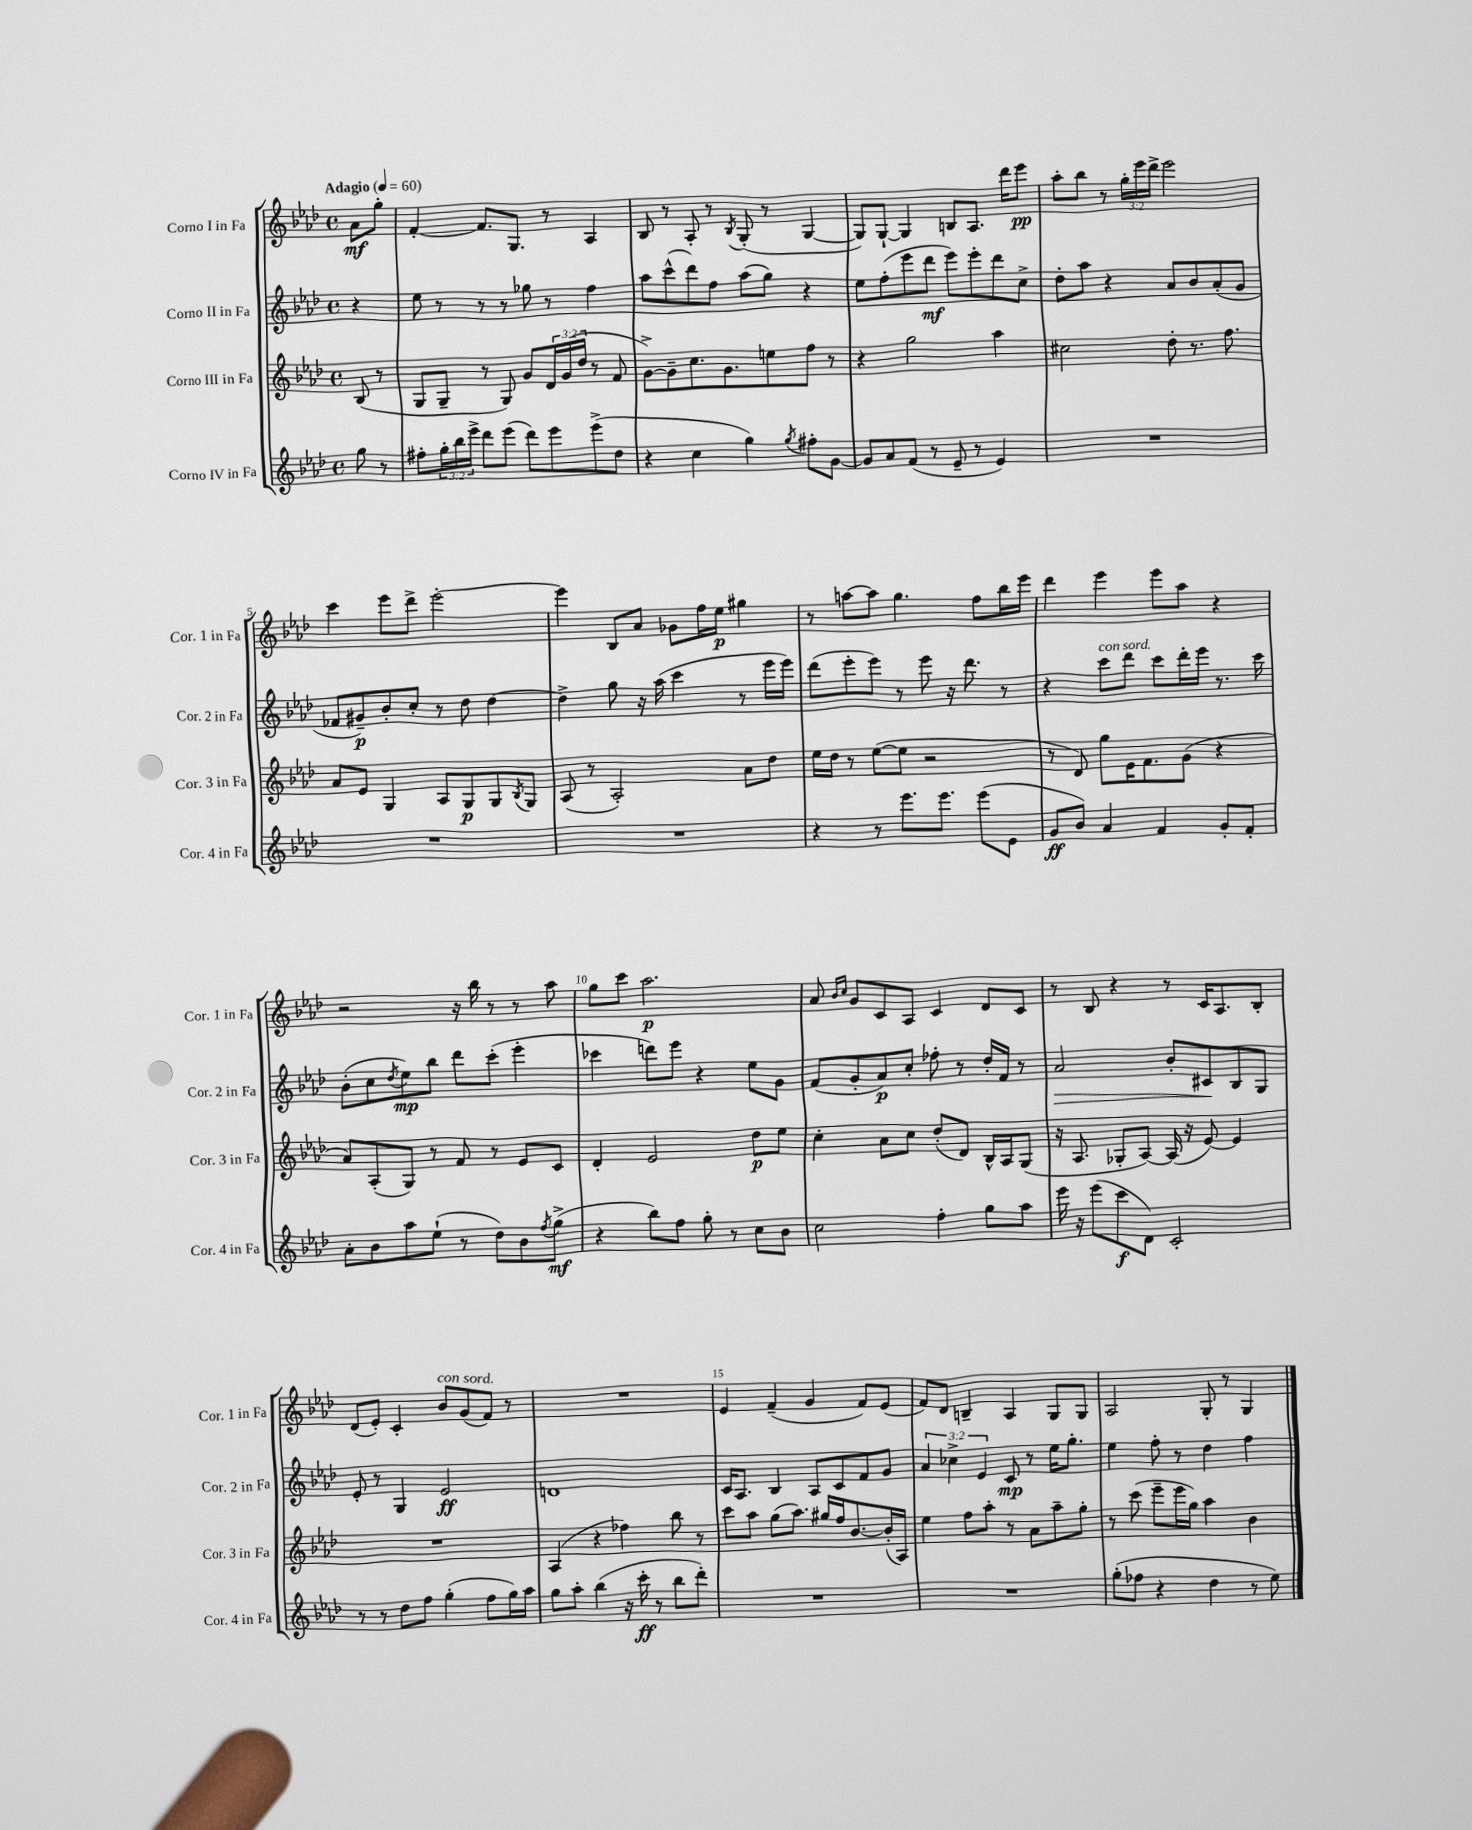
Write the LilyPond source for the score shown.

<<
\new StaffGroup <<
\new Staff = "s0" \with { instrumentName = "Corno I in Fa" shortInstrumentName = "Cor. 1 in Fa" } {
    \clef treble \key aes \major \defaultTimeSignature \time 4/4 \override Staff.TupletNumber.text = #tuplet-number::calc-fraction-text \partial 4 \tempo "Adagio" 4 = 60
    aes'8\mf g''8-. |
    f'4~-. f'8. g8. r8 aes4 |
    bes8 r8 aes8-. r8 \acciaccatura { bes8 } g8-.( r8 g4~ |
    g8) g8~-! g4 b8 aes8. des'''16 ees'''8\pp |
    aes''8-. bes''8 r8 \tuplet 3/2 { g''16-. ees'''16 des'''16-> } ees'''2 |
    c'''4 ees'''8 des'''8-> ees'''2~-. |
    ees'''4 bes8 aes'8 ges'8 f''16 ees''16\p gis''4 |
    r8 a''8~ a''8 g''4. f''8 bes''16 ees'''16 |
    des'''4 ees'''4 ees'''8 aes''8 r4 |
    r2 r16 bes''16 r8 r8 aes''8 |
    g''8 c'''8 aes''2.\p |
    aes'8 \grace { bes'16 c''16 } g'8 c'8 aes8 c'4 des'8 c'8 |
    r8 bes8 r4 r8 c'16 aes8. bes8-. |
    des'8( ees'8-.) c'4-. bes'8^\markup { \italic "con sord." } g'8( f'8) r8 |
    R1 |
    ees'4 f'4--( g'4 f'8) ees'8( |
    f'8) des'8 b4-- aes4 g8 g8 |
    aes2 g8-. r8 g4 \bar "|." |
}
\new Staff = "s1" \with { instrumentName = "Corno II in Fa" shortInstrumentName = "Cor. 2 in Fa" } {
    \clef treble \key aes \major \defaultTimeSignature \time 4/4 \override Staff.TupletNumber.text = #tuplet-number::calc-fraction-text \partial 4
    r4 |
    ees''8 r8 r8 r8 ges''8 r8 f''4 |
    aes''8 c'''8-^( des'''8) f''8 aes''8( g''8) r4 |
    ees''8 f''8-.( ees'''8 des'''8\mf ees'''8) ees'''8-. des'''8 c''8-> |
    des''8-. aes''8 r4 aes'8 bes'8 aes'8-.( g'8 |
    fes'8 gis'8--\p) bes'8-. c''8-. r8 des''8 des''4~ |
    des''4-> g''8 r16 aes''16( c'''4 r8 ees'''16 ees'''16) |
    des'''8( ees'''8-. ees'''8) r8 ees'''8 r16 des'''8. r8 |
    r4 c'''8^\markup { \italic "con sord." } des'''8 c'''8 des'''16-. ees'''16 r8. c'''16 |
    bes'8-.( c''8 \acciaccatura { des''8 } ees''8\mp) bes''8 des'''8 c'''8-.( ees'''4-. |
    ces'''4 d'''8) ees'''8 r4 ees''8 g'8 |
    f'8( g'8-. aes'8\p) c''8-. fes''8-. r8 des''16-. f'16 r8 |
    aes'2\> bes'8-. cis'8\! bes8 g8 |
    ees'8-. r8 g4 ees'2\ff |
    d'1 |
    c'16 aes8. bes4 aes8 c'8 f'8 g'8 |
    \tuplet 3/2 { aes'4 ces''4-> ees'4 } c'8\mp r8 ees''16 g''8.-. |
    ees''4 f''8-. r8 des''4 f''4 \bar "|." |
}
\new Staff = "s2" \with { instrumentName = "Corno III in Fa" shortInstrumentName = "Cor. 3 in Fa" } {
    \clef treble \key aes \major \defaultTimeSignature \time 4/4 \override Staff.TupletNumber.text = #tuplet-number::calc-fraction-text \partial 4
    bes8( r8 |
    g8 g8-- r8 g8) g'8 \tuplet 3/2 { des'16 g'16( des''16 } r8 f'8 |
    g'8~->) g'8-- c''8. g'8. e''8 f''8 r8 |
    r4 g''2 aes''4 |
    cis''2 des''8-. r8. f''8. |
    aes'8 ees'8 g4 aes8 g8\p g8 \acciaccatura { bes8 } g8 |
    aes8( r8 aes2-.) aes'8 des''8 |
    ees''16 des''16 r8 ees''8~( ees''8 r2 |
    r8 des'8) g''8 ees'16 f'8. g'8( r4 |
    aes'8) aes8-.( g8) r8 f'8 r8 ees'8 c'8 |
    des'4-. ees'2 des''8\p ees''8 |
    c''4-. aes'8 c''8 des''8-.( des'8) bes16-^ aes16 g8( |
    r16 aes8. ges8-. aes8~) aes16( r16 ees'8~) ees'4 |
    R1 |
    aes4( r4 fes''4) bes''8 r8 |
    c'''8 aes''8 g''8( aes''8.) gis''16 f''16 bes'8.~ bes'16-.( aes16) |
    ees''4 f''8 aes''8-. r8 aes'8 aes''8-- g''8-. |
    r8 c'''8( ees'''8-- ees'''16 g''16) aes''4 bes'4 \bar "|." |
}
\new Staff = "s3" \with { instrumentName = "Corno IV in Fa" shortInstrumentName = "Cor. 4 in Fa" } {
    \clef treble \key aes \major \defaultTimeSignature \time 4/4 \override Staff.TupletNumber.text = #tuplet-number::calc-fraction-text \partial 4
    g''8 r8 |
    fis''8-. \tuplet 3/2 { g''16-. bes''16 ees'''16-> } des'''8 ees'''8( des'''8) ees'''8 ees'''8->( des''8 |
    r4 c''4 g''4) \acciaccatura { g''8 } fis''8-. g'8~ |
    g'8 aes'8 f'8( r8 ees'8-- r8 ees'4) |
    R1 |
    R1 |
    R1 |
    r4 r8 ees'''8. ees'''8. ees'''8( ees'8 |
    g'8\ff bes'8) aes'4 f'4 g'8-. f'8-. |
    aes'8-. bes'8 aes''8 ees''8-!( r8 des''8) bes'8 \acciaccatura { f''8 } g''8->\mf( |
    r4 bes''8) f''8 g''8-. r8 c''8 bes'8 |
    c''2 f''4-. g''8 aes''8 |
    ees'''16 r16 ees'''8( c'''8\f des'8) c'2-. |
    r8 r8 des''8 f''8 g''4-.( f''8 g''16) aes''16 |
    g''8 aes''8-. bes''4( r16 c'''16-.\ff r8 bes''8 des'''8-.) |
    R1 |
    R1 |
    g''8-.( fes''8 r4 des''4 r8 ees''8) \bar "|." |
}
>>
>>
\layout { \context { \Score \override BarNumber.break-visibility = ##(#f #t #t) barNumberVisibility = #(every-nth-bar-number-visible 5) } }
